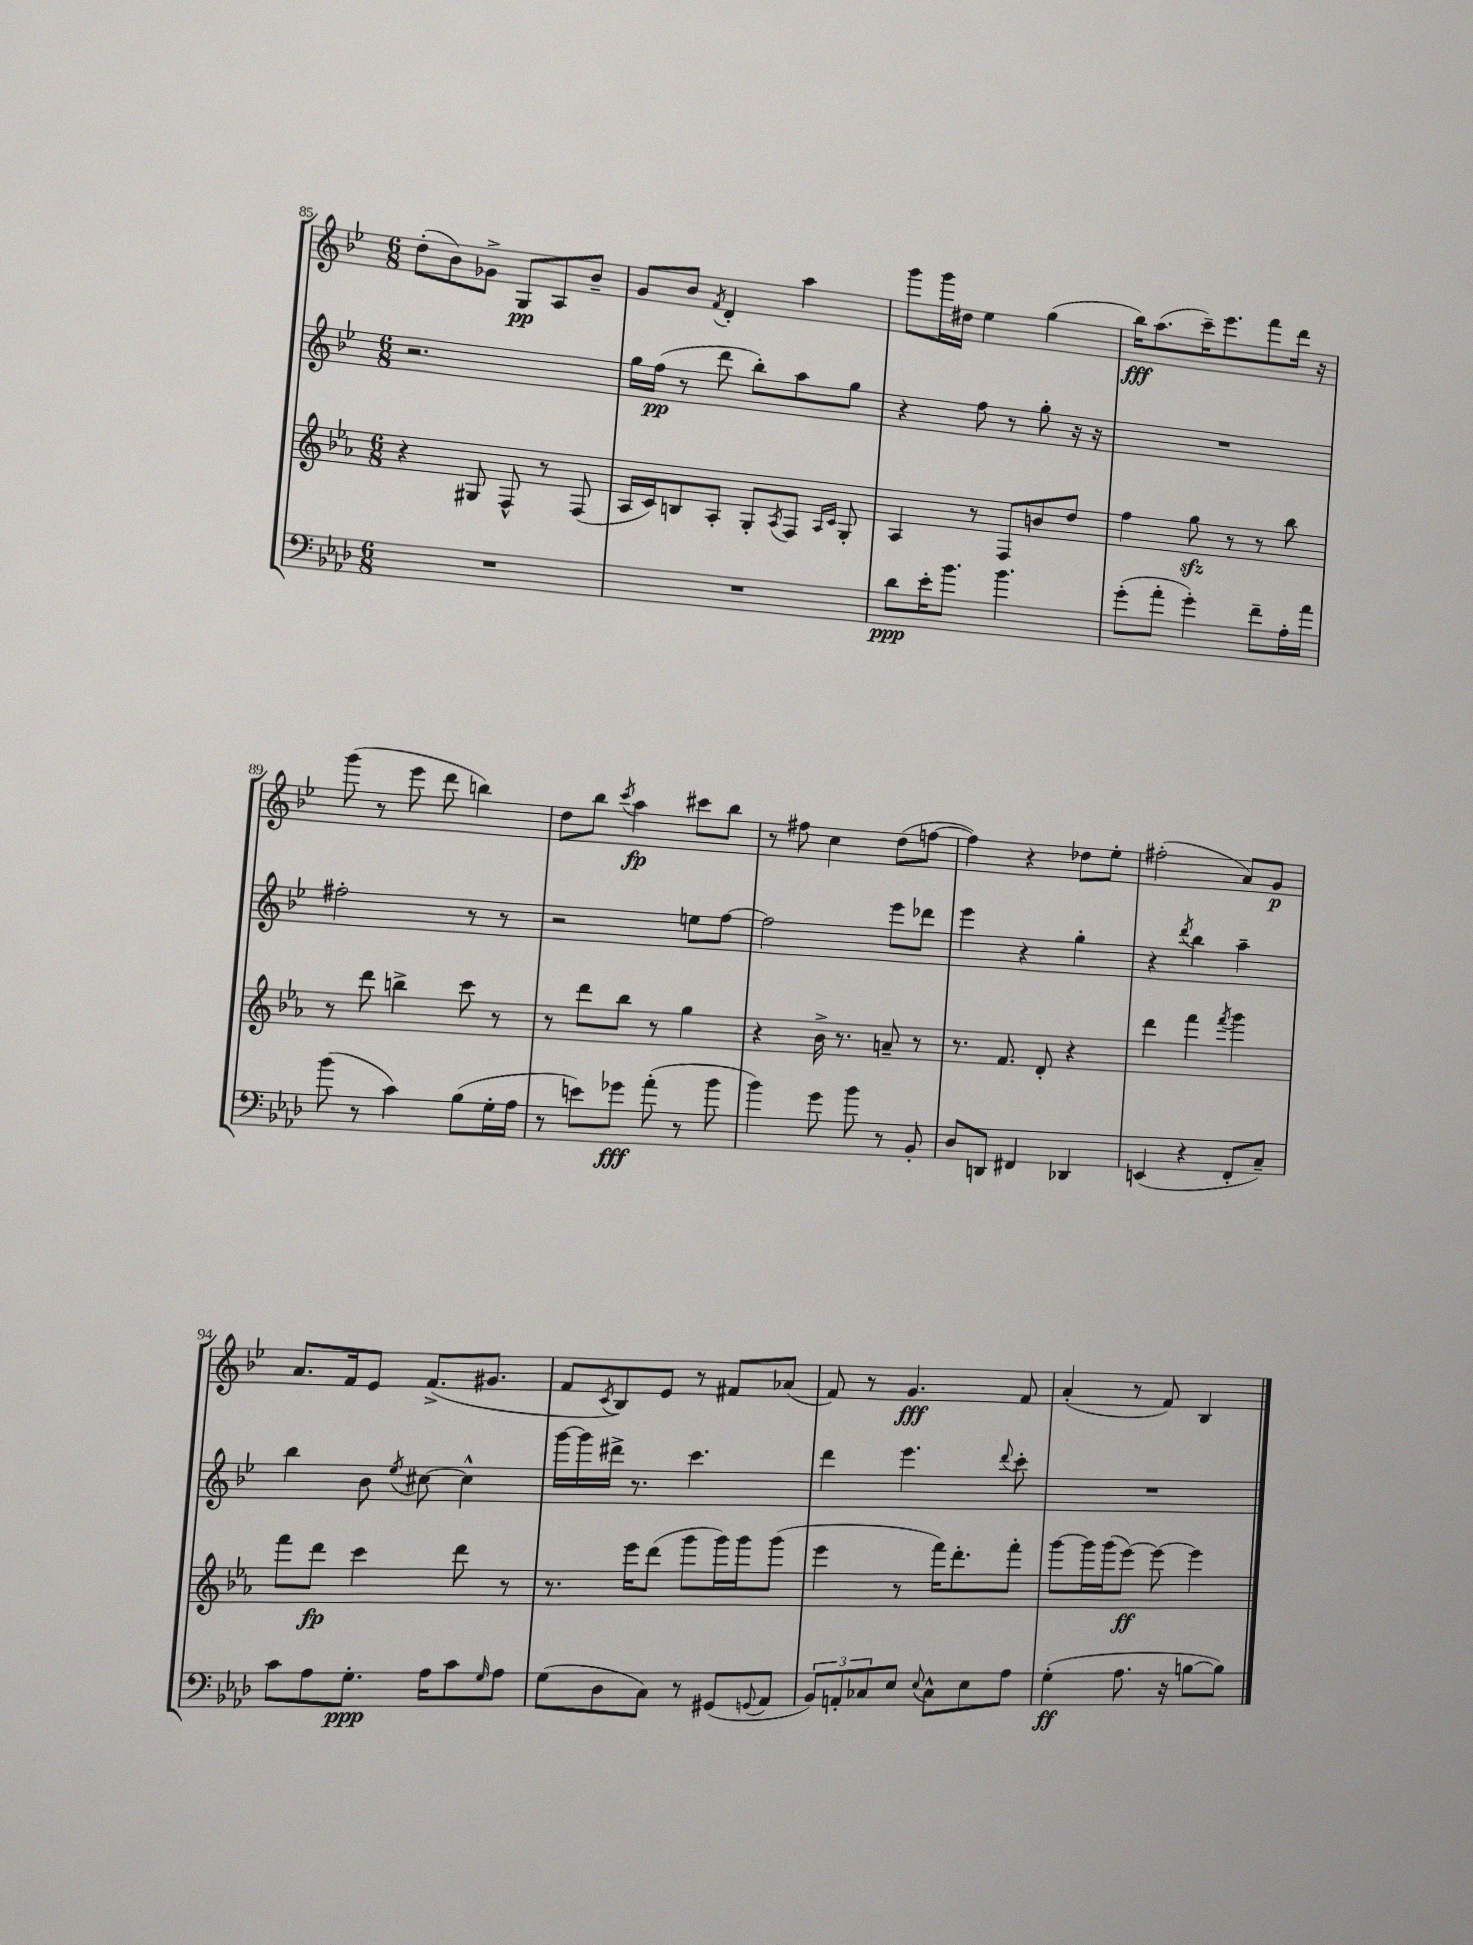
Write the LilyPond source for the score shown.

<<
\new StaffGroup <<
\new Staff = "s0" {
    \clef treble \key bes \major \numericTimeSignature \time 6/8
    d''8-.( bes'8) ges'8-> g8\pp a8 bes'8-- |
    g'8 bes'8 \acciaccatura { f'8 } d'4-. a''4 |
    g'''8 g'''16 dis''16 ees''4 g''4( |
    bes''16\fff) a''8.( c'''16--) ees'''8. f'''8 d'''16 r16 |
    g'''8( r8 ees'''8 d'''8 b''4) |
    d''8 bes''8 \acciaccatura { c'''8 } a''4\fp cis'''8 bes''8 |
    r8 fis''8 c''4 d''8( f''8~ |
    f''4) r4 des''8 ees''8-. |
    fis''2-.( a'8) g'8\p |
    a'8. f'16 ees'8 f'8.->( gis'8. |
    f'8 \acciaccatura { c'8 } bes8) ees'8 r8 fis'8 aes'8( |
    f'8) r8 g'4.\fff f'8 |
    a'4-.( r8 f'8) bes4 \bar "|." |
}
\new Staff = "s1" {
    \clef treble \key bes \major \numericTimeSignature \time 6/8
    r2. |
    g''16 f''16\pp( r8 d'''8 bes''8-.) a''8 g''8 |
    r4 f''8 r8 g''8-. r16 r16 |
    R2. |
    fis''2-. r8 r8 |
    r2 e''8 f''8~ |
    f''2 ees'''8 des'''8 |
    ees'''4 r4 g''4-. |
    r4 \acciaccatura { d'''8 } bes''4 a''4-- |
    bes''4 bes'8 \acciaccatura { ees''8 } cis''8~ cis''4-^ |
    g'''16~ g'''16 dis'''16-> r8. c'''4. |
    d'''4 ees'''4. \appoggiatura { d'''8 } c'''8-. |
    R2. \bar "|." |
}
\new Staff = "s2" {
    \clef treble \key ees \major \numericTimeSignature \time 6/8
    r4 gis8 f8-^ r8 f8( |
    aes16 c'16) b8 aes8-. g8-. \acciaccatura { aes8 } f8 \grace { aes16 c'16 } g8-. |
    aes4 r8 f8 b'8 d''8 |
    f''4 g''8\sfz r8 r8 bes''8 |
    r8 d'''8 b''4-> c'''8 r8 |
    r8 d'''8 bes''8 r8 g''4 |
    r4 bes'16-> r8. a'8-- r8 |
    r8. f'8. d'8-. r4 |
    d'''4 f'''4 \acciaccatura { f'''8 } g'''4 |
    f'''8 d'''8\fp c'''4 d'''8 r8 |
    r8. ees'''16 d'''8( g'''8 g'''16) g'''16 g'''8( |
    ees'''4 r8 f'''16) d'''8.-. f'''8-. |
    g'''8~ g'''16 g'''16( ees'''8~\ff) ees'''8~ ees'''4 \bar "|." |
}
\new Staff = "s3" {
    \clef bass \key aes \major \numericTimeSignature \time 6/8
    R2. |
    R2. |
    des'8\ppp ees'16-. bes'8. bes'4. |
    g'8-.( aes'8-. g'4-.) f'8-- aes16-. aes'16 |
    bes'8( r8 c'4) bes8( g16-. aes16 |
    r8 e'8) ges'8\fff aes'8-.( r8 bes'8 |
    bes'4) g'8 bes'8 r8 bes,8-. |
    des8 d,8 fis,4 des,4 |
    e,4( r4 f,8-. c8--) |
    c'8 aes8 g8.-.\ppp aes16 c'8 \grace { g16 } aes8 |
    g8( des8 c8) r8 gis,8( \appoggiatura { g,8 } aes,8 |
    \tuplet 3/2 { bes,8) a,8-. ces8 } ees8 \appoggiatura { ees8 } ces8-^ ees8 aes8 |
    g4-.\ff( aes8. r16 b8~ b8) \bar "|." |
}
>>
>>
\layout { \context { \Score currentBarNumber = #85 } }
